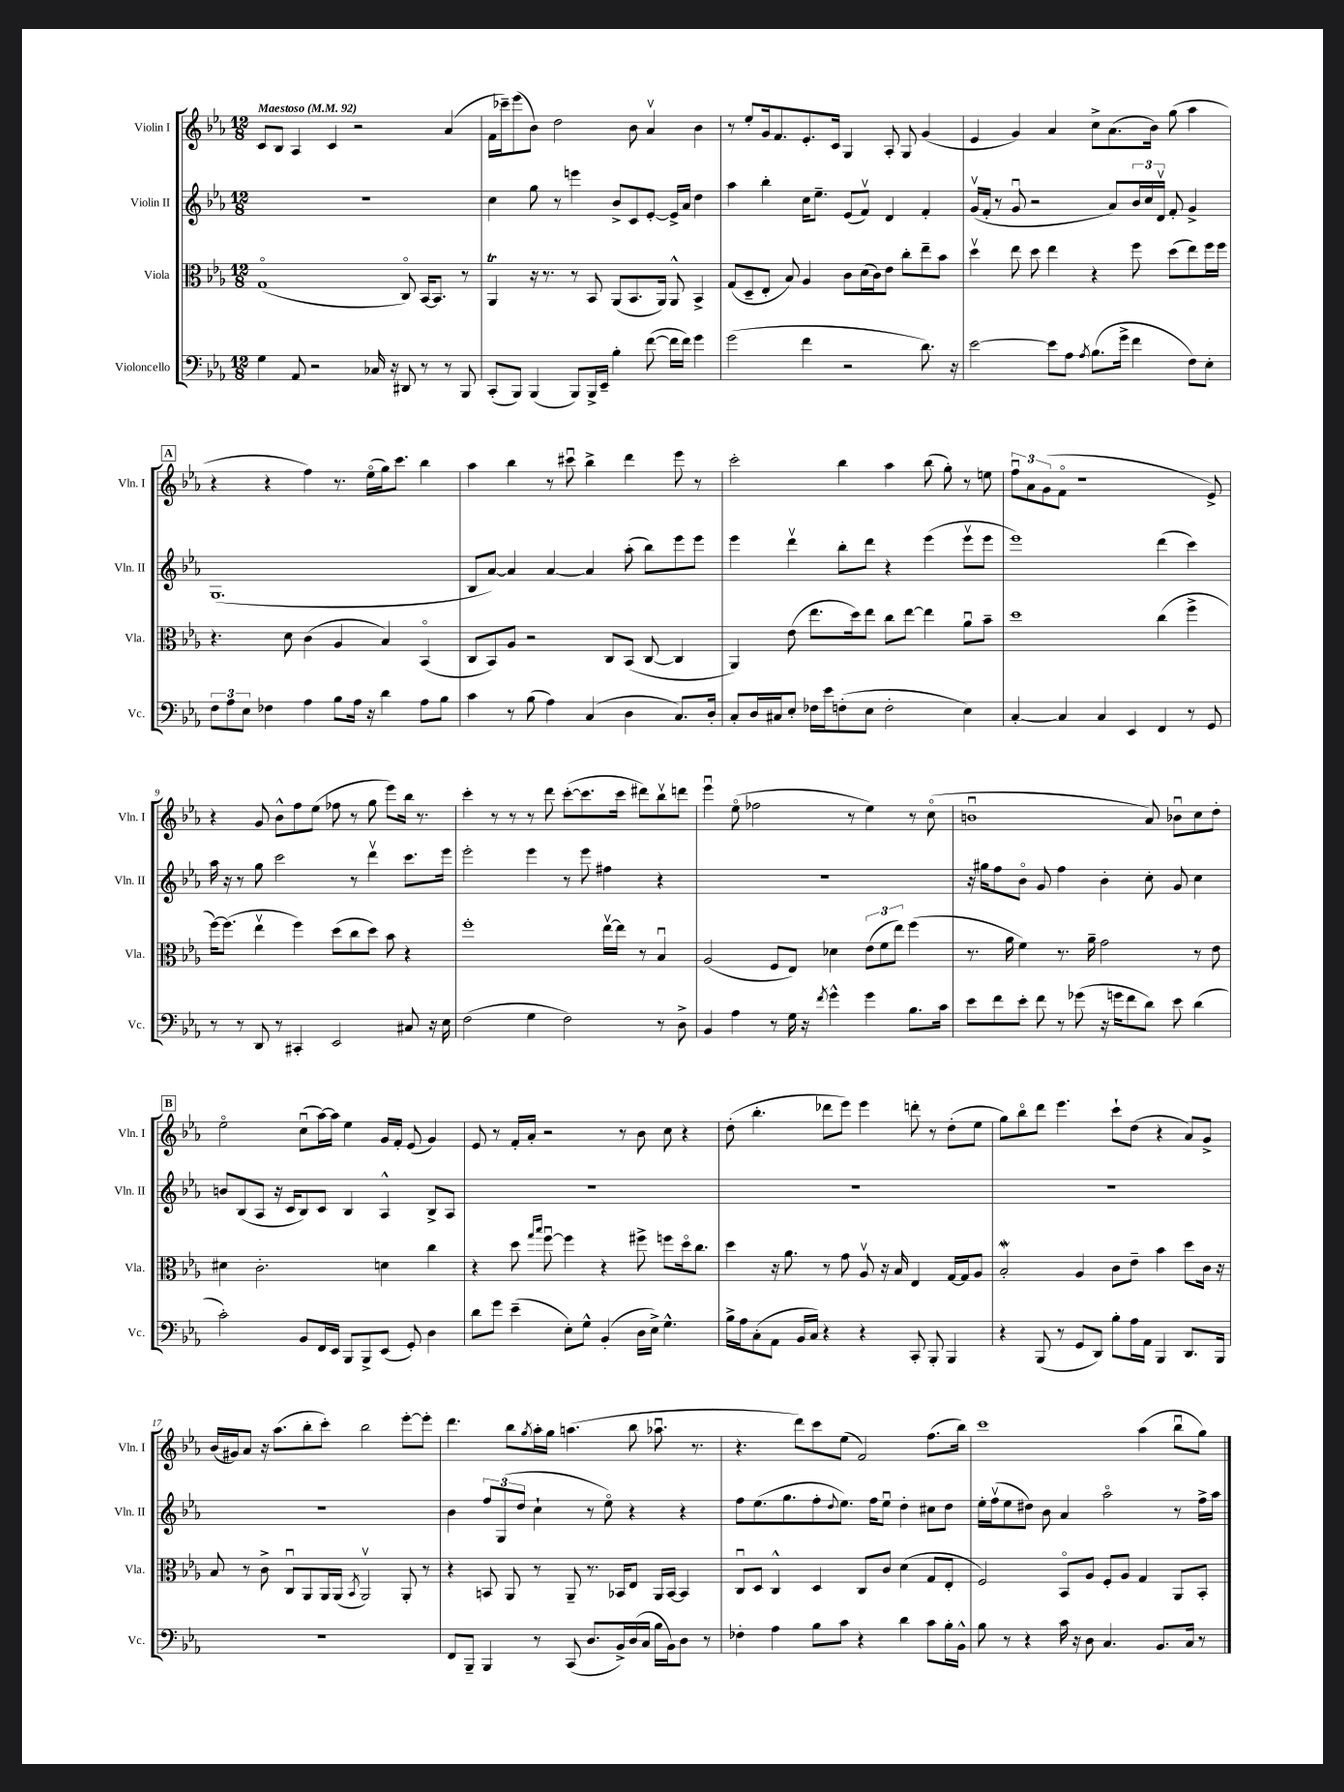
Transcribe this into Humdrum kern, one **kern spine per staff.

**kern	**kern	**kern	**kern
*part4	*part3	*part2	*part1
*staff4	*staff3	*staff2	*staff1
*I"Violoncello	*I"Viola	*I"Violin II	*I"Violin I
*I'Vc.	*I'Vla.	*I'Vln. II	*I'Vln. I
*clefF4	*clefC3	*clefG2	*clefG2
*k[b-e-a-]	*k[b-e-a-]	*k[b-e-a-]	*k[b-e-a-]
*M12/8	*M12/8	*M12/8	*M12/8
*MM92	*MM92	*MM92	*MM92
=1	=1	=1	=1
!	!	!	!LO:TX:a:B:t=Maestoso
4G\	(1G	1.r	8c/L
.	.	.	8B-/J
8AA-/	.	.	4A-/
2r	.	.	.
.	.	.	4c/
.	.	.	2r
16C-X/	.	.	.
16r	.	.	.
8DD#X/	8C/)	.	.
8r	[16BB-/KL	.	.
.	8.BB-/J]	.	.
8r	.	.	(4a-/
8BBB-/	8r	.	.
=2	=2	=2	=2
(8CC'/L	4AA-T/	4cc\	16f\LL
.	.	.	16ccc-X~\J)
8BBB-/J)	.	.	(8eee-\
(4BBB-/	16r	8gg\	8b-\J)
.	8.r	.	.
.	.	8r	2dd\
8BBB-/L)	8r	4eeen\	.
16BBB-^/L	8BB-/	.	.
16EE-~/JJ	.	.	.
4B-'\	(8AA-/L	8b-^/L	.
.	8.BB-/	8c/	8b-\
([8f\	.	[8e-'/J	4a-v/
.	16AA-/Jk)	.	.
16f\LL]	8AA-^^/	16e-^/LL]	.
16f\JJ)	.	16a-/JJ	.
4g\	4BB-^/	4dd\	4b-\
=3	=3	=3	=3
(2g\	(8G/L	4aa-\	8r
.	8D~/	.	8ee-'/L
.	8E-'/J	4bb-'\	16g/k
.	.	.	8.f/
.	8B-/)	.	.
4f\	4A-/	16cc\KL	8.e-'/
.	.	8.ee-~\J	.
.	.	.	16c/Jk
2r	8c\L	(8e-/L	4G/
.	(16d\L	8fv/J)	.
.	16c\J)	.	.
.	8e-\J	4d/	8A-'/
.	8cc'\L	.	8G/
8.d\)	8ee-~\	4f'/	(4g/
.	8b-\J	.	.
16r	.	.	.
=4	=4	=4	=4
[2e-\	4ddv\	(16gv/LL	4e-/
.	.	16f'/JJ	.
.	.	8r	.
.	8ee-\	8gu/	4g/)
.	8dd\	2r	.
8e-\L]	4ee-\	.	4a-/
8A-\J	.	.	.
8qA-/	.	.	.
(8.B-\L	4r	.	8cc^\L
.	.	8a-/L)	(8.a-\
16g^\Jk	.	.	.
4f\	8ff\	24b-/L	.
.	.	24cc/	.
.	.	.	16b-\Jk)
.	.	24dv/JJ	.
.	(8dd\L	8f'/	(8gg\
8F\L)	8ee-\)	4g^/	4aa-\
8E-'\J	16ff\L	.	.
.	16ff\JJ	.	.
!!LO:LB:g=z
!!LO:REH:place=s1:t=A
=5	=5	=5	=5
12F\L	4.r	(1.G	4r
12A-\	.	.	.
12E-\J	.	.	.
4F-X\	.	.	4r
.	8d\	.	.
4A-\	(4c\	.	4ff\)
8B-\L	4A-/	.	8.r
16A-\Jk	.	.	.
16r	.	.	(16ee-\LL
4d\	4B-/)	.	16gg\J)
.	.	.	8.ccc\J
8A-\L	(4BB-/	.	4bb-\
8B-\J	.	.	.
=6	=6	=6	=6
4c\	8C/L	8B-/L	4aa-\
.	8BB-/)	[8a-/J)	.
8r	8A-/J	4a-/]	4bb-\
(8B-\	2r	.	.
4A-\)	.	[4a-/	8r
.	.	.	8ccc#Xu\
(4C/	.	4a-/]	4bb-^\
.	8C/L	.	.
4D\	(8BB-/J	(8aa-'\	4ddd\
.	[8C/	8bb-\L)	.
8.C/L)	4C/]	8eee-\	8eee-\
.	.	8eee-\J	8r
16D'/Jk	.	.	.
=7	=7	=7	=7
8C'/L	4AA-/)	4eee-\	2ccc'\
16D/L	.	.	.
16C#X/J	.	.	.
8E-'/J	(8e-\	4dddv\	.
16F-X\LL	8.ee-\L	.	.
16e-\J	.	.	.
(8Fn'\	.	8bb-'\L	4bb-\
.	16dd\k)	.	.
8E-\J	8ee-\J	8ddd\J	.
2F'\	8cc\L	4r	4aa-\
.	[8ee-\J	.	.
.	4ee-\]	(4eee-\	(8bb-\
.	.	.	8gg'\)
4E-\)	8a-u\L	8eee-v\L	8r
.	8b-~\J	8eee-\J	8een\
=8	=8	=8	=8
[4C'/	1dd	1eee-)	12ffu\L
.	.	.	12a-\
.	.	.	(12g\
4C/]	.	.	8f\J
.	.	.	1r
4C/	.	.	.
4EE-/	.	.	.
4FF/	(4cc\	(4ddd\	.
8r	4ff^\	4ccc\)	.
8GG/	.	.	8e-^/)
!!LO:LB:g=z
=9	=9	=9	=9
8r	[16ff\KL)	16aa-\	4r
.	(8.ff\J]	16r	.
8r	.	8r	.
8DD/	4ee-v\	8gg\	8g/
8r	.	2ccc\	8b-^^\L
4CC#X'/	4ff\)	.	8ff\
.	.	.	(8ee-\J
2EE-/	(8dd\L	.	8ff-X\
.	8cc\	8r	8r
.	8dd\J)	4dddv\	8gg\
.	8b-\	.	8eee-\L)
8C#X/	4r	8.ccc\L	16bb-\Jk
.	.	.	8.r
16r	.	.	.
16E-\	.	16eee-\Jk	.
=10	=10	=10	=10
(2F\	1ff'	2eee-'\	4ccc'\
.	.	.	8r
.	.	.	8r
4G\	.	4eee-\	8r
.	.	.	8ddd\
2F\)	.	8r	([8ccc'\L
.	.	8eee-\	8.ccc\]
.	[16ee-v\LL	4ff#X\	.
.	16ee-\JJ]	.	16ccc\Jk
.	8r	.	8ddd#X\L)
8r	4B-u/	4r	8bb-v\
8D^\	.	.	8dddn\J
=11	=11	=11	=11
4BB-/	(2A-/	1.r	4eee-u\
4A-\	.	.	(8ee-\
.	.	.	2ff-X\
8r	8F/L	.	.
16G\	8E-/J)	.	.
16r	.	.	.
8qf/	.	.	.
4g^^\	4d-X\	.	.
.	.	.	8r
4g\	(12e-\L	.	4ee-\)
.	12f\	.	.
.	12ee-\J)	.	.
8.B-\L	(4ff\	.	8r
.	.	.	(8cc\
16c\Jk	.	.	.
=12	=12	=12	=12
8e-\L	8.r	16r	1bnu
.	.	16gg#X\KL	.
8f\	.	8ff\	.
.	16a-\	.	.
8e-'\J	4f\)	8b-\J	.
8f\	.	8g/	.
8r	8.r	4ff\	.
(8g-X\	.	.	.
.	16a-~\	.	.
16r	2g\	4b-'\	.
16gn\KL	.	.	.
8f\	.	.	.
8d\J)	.	8cc'\	8a-/)
8e-\	.	8g/	8b-Xu\L
(4d\	8r	4cc\	8cc\
.	8e-\	.	8dd'\J
!!LO:LB:g=z
!!LO:REH:place=s1:t=B
=13	=13	=13	=13
2c'\)	4d#X\	8bn/L	2ee-\
.	.	(8B-/	.
.	2.c'\	8A-/J	.
.	.	16r	.
.	.	16c/KL	.
8BB-/L	.	8B-/)	(8ccu\L
16FF/L	.	8c/J	[16aa-\L)
16EE-/JJ	.	.	16aa-\JJ]
8BBB-/L	.	4B-/	4ee-\
8BBB-^/	.	.	.
(8EE-/J	4dn\	4A-^^/	16g/LL
.	.	.	16f'/JJ
8GG'/)	.	.	(8e-/
4D\	4cc\	8B-^/L	4g/)
.	.	8A-/J	.
=14	=14	=14	=14
8d\L	4r	1.r	8e-/
8g\J	.	.	8r
(4e-~\	8dd\	.	16f'/LL
.	.	.	16a-'/JJ
.	16qqgg/LL	.	.
.	16qqbb-/JJ	.	.
.	[8ffu\	.	2r
8E-'\L)	4ff\]	.	.
8G^^\J	.	.	.
(4BB-'/	4r	.	.
.	.	.	8r
16D\LL	8ff#X^\	.	8b-\
16E-^\JJ)	.	.	.
4.G^^\	8ffn\L	.	8cc\
.	16dd\k	.	4r
.	8.cc\J	.	.
=15	=15	=15	=15
16B-^\LL	4dd\	1.r	(8dd'\
16A-\J	.	.	.
(8C'\	.	.	4.bb-'\
8AA-\J	16r	.	.
.	8.a-\	.	.
16BB-/LL	.	.	.
16C/JJ)	.	.	.
4r	8r	.	8ddd-X\L
.	8g\	.	8eee-\J)
4r	8A-v/	.	4eee-\
.	16r	.	.
.	16B-/	.	.
8CC'/	4E-/	.	8dddn'\
8BBB-'/	.	.	8r
4BBB-/	[16G/LL	.	(8dd'\L
.	16G/J]	.	.
.	8A-/J	.	8ee-\J
=16	=16	=16	=16
4r	2B-W'/	1.r	8gg\L)
.	.	.	8bb-\
(8BBB-/	.	.	8ddd\J
8r	.	.	4.eee-\
8GG/L	4A-/	.	.
8DD/J)	.	.	.
8B-'\L	8c\L	.	8ccc`\L
16A-\L	8e-~\J	.	(8dd\J
16AA-\JJ	.	.	.
4BBB-/	4b-\	.	4r
8.DD/L	8dd\L	.	8a-/L)
.	16c\Jk	.	8g^/J
16BBB-/Jk	16r	.	.
!!LO:LB:g=z
=17	=17	=17	=17
1.r	8B-/	1.r	(16b-/LL
.	.	.	16g#X/J)
.	8r	.	8a-/J
.	8c^\	.	16r
.	.	.	(8.aa-\L
.	8Cu/L	.	.
.	8AA-/	.	8bb-'\
.	16AA-/L	.	8ccc'\J)
.	(16AA-/JJ	.	.
.	8qBB-/	.	.
.	2AA-v/)	.	2bb-\
.	8AA-'/	.	[8eee-'\L
.	8r	.	8eee-'\J]
=18	=18	=18	=18
8FF/L	4r	4b-\	4.ddd\
8BBB-~/J	.	.	.
4BBB-/	8BBn/	12ff/L	.
.	.	(12G/	.
.	8AA-/	.	8bb-\L
.	.	12dd/J	.
.	.	.	8qgg/
8r	8r	4cc`\	16aa-'\L
.	.	.	16gg\JJ
(8CC/	8AA-~/	.	(4.aan\
8.D/L	8.r	8r	.
.	.	8ee-\)	.
16BB-^/L)	16BB-X/KL	.	.
(16D/	8E-/J	4r	8bb-\
16C/JJ	.	.	.
16B-\LL	16AA-/LL	.	8.aa-Xu\
16BB-\J)	[16BB-/JJ	.	.
8D\J	4BB-/]	4r	.
.	.	.	8.r
8r	.	.	.
=19	=19	=19	=19
4F-X'\	8Cu/L	8ff\L	4.r
.	8D/J	(8.ee-\	.
4A-\	4C^^/	.	.
.	.	8.gg\	.
.	.	.	8ddd\L)
8B-\L	4D/	8ff'\	8ccc\
.	.	8qqdd/	.
8c\J	.	8.ee-\J)	(8ee-\J
4r	8C/L	.	2f/)
.	.	16ff\KL	.
.	8c/J	8ee-u\J	.
4d\	(4d\	4dd'\	.
8c\L	8G/L	8cc#X\L	(8.ff\L
16B-'\L	8E-'/J	8dd\J	.
16BB-^^\JJ	.	.	16bb-\Jk)
=20	=20	=20	=20
8B-\	2F/)	16ee-'\LL	1ccc
.	.	(16ffv\J	.
8r	.	8ee-\	.
4r	.	8dd#X\J)	.
.	.	8b-\	.
16c\	8BB-/L	4a-/	.
16r	.	.	.
8D\	8A-/J	.	.
4.C/	8F'/L	2aa-\	.
.	8A-/J	.	.
.	4G/	.	(4aa-\
8.BB-/L	.	.	.
.	8AA-/L	8r	8bb-u\L
16C/Jk	.	.	.
8r	8BB-'/J	16ff^\LL	8gg\J)
.	.	16aa-\JJ	.
==	==	==	==
*-	*-	*-	*-
